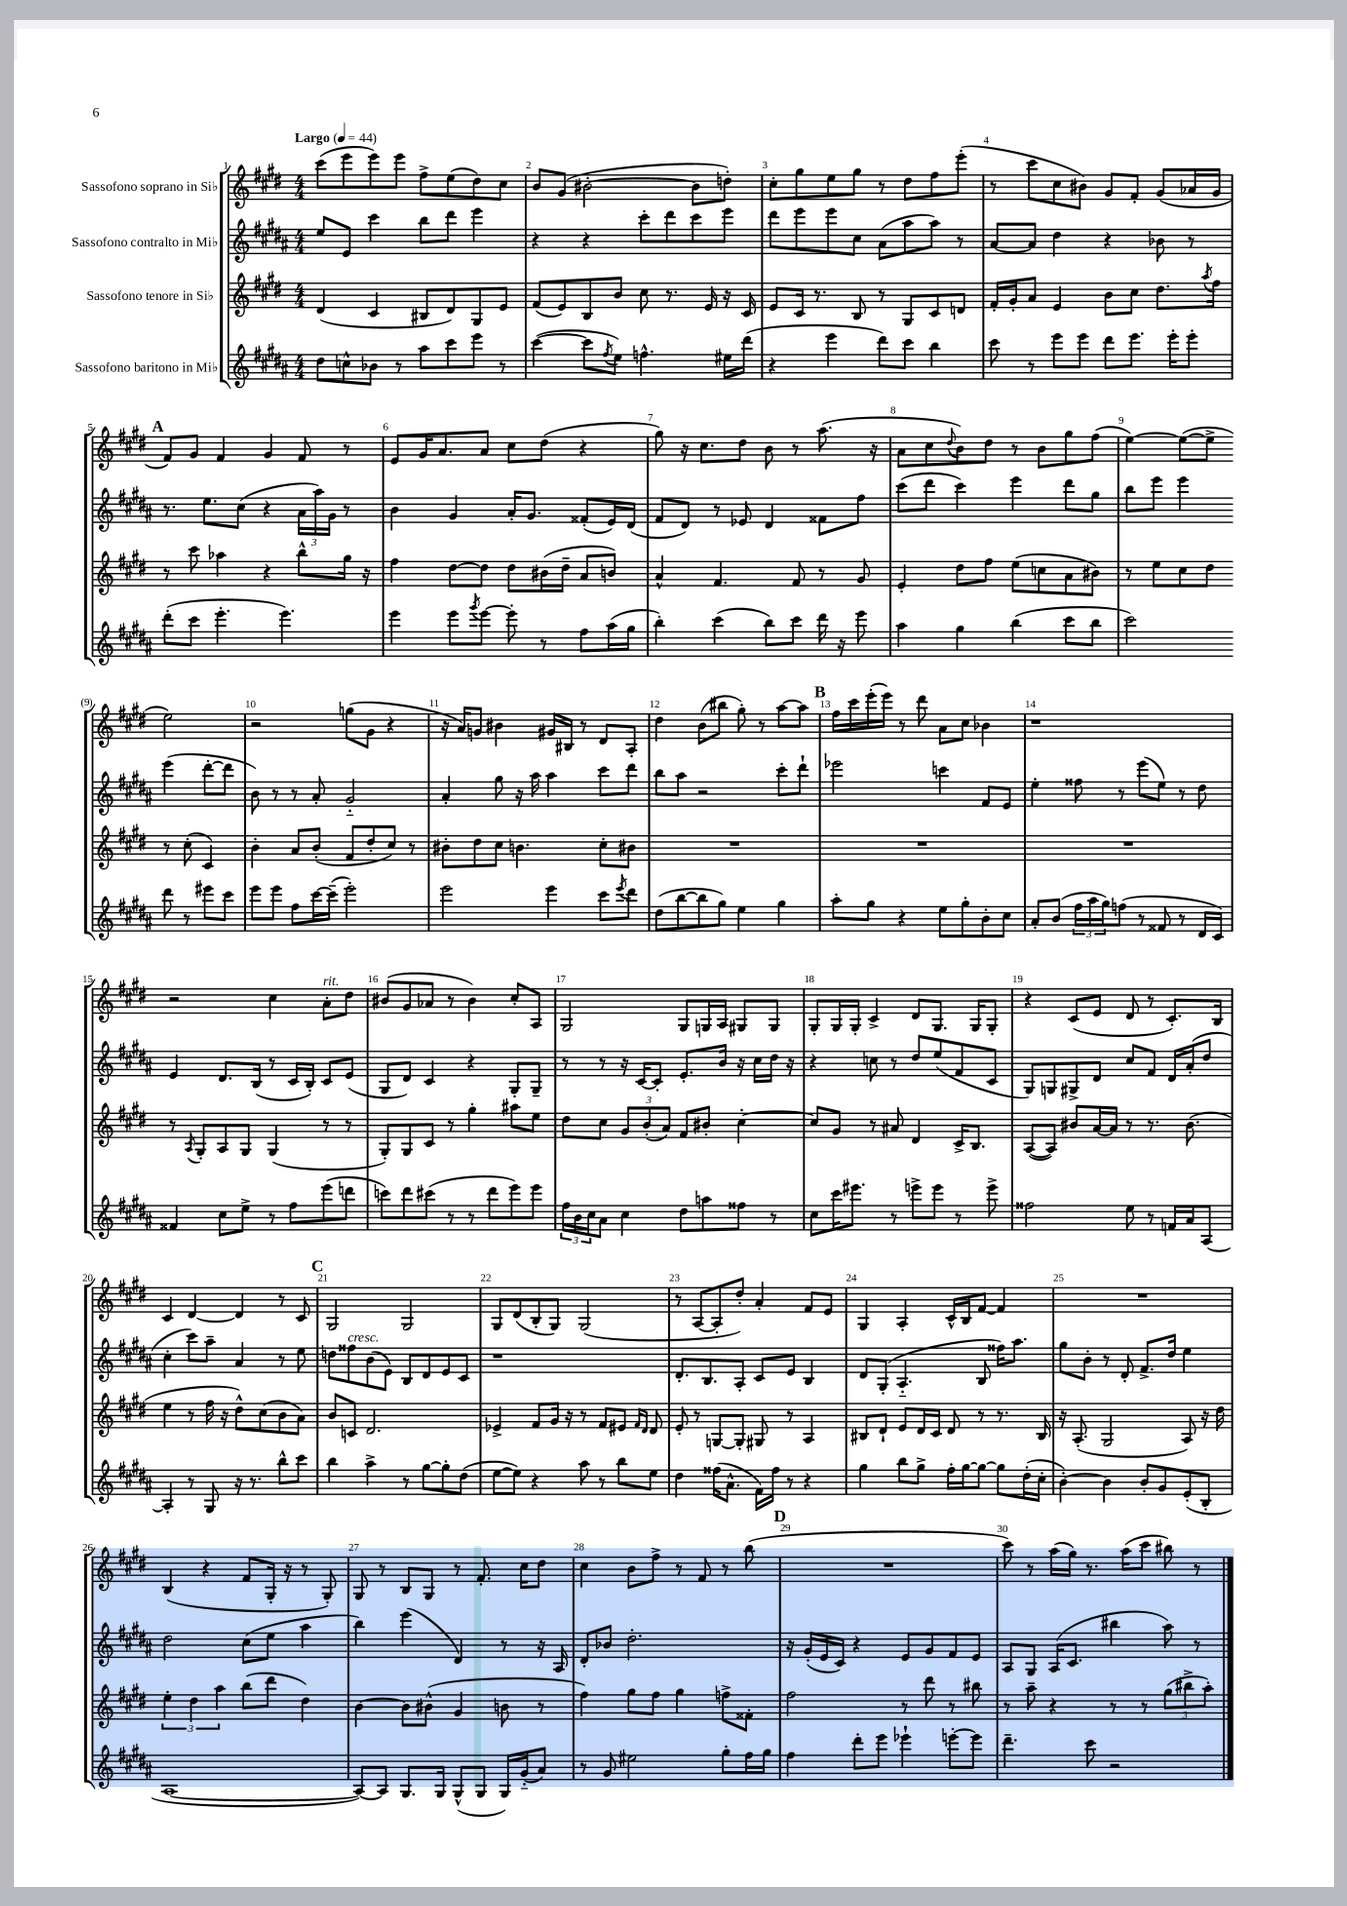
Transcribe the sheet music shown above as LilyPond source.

<<
\new StaffGroup <<
\new Staff = "s0" \with { instrumentName = "Sassofono soprano in Sib" } {
    \clef treble \key e \major \numericTimeSignature \time 4/4 \tempo "Largo" 4 = 44
    cis'''8( e'''8 e'''8) e'''8 fis''8-> e''8( dis''8) cis''8 |
    b'8 gis'8( bis'2~-. bis'8 d''8-.) |
    cis''8-. gis''8 e''8 gis''8 r8 dis''8 fis''8 e'''8-.( |
    r8 cis'''8 cis''8 bis'8) gis'8 fis'8-. gis'8( aes'16 gis'16 |
    \mark \markup { \bold "A" } fis'8) gis'8 fis'4 gis'4 fis'8 r8 |
    e'8 gis'16 a'8. a'8 cis''8 dis''8( r4 |
    gis''8) r16 cis''8. dis''8 b'8 r8 a''8.( r16 |
    a'8 cis''8 \appoggiatura { dis''8 } b'8) dis''8 r8 b'8 gis''8 fis''8( |
    e''4~) e''8~( e''8-> e''2) |
    r2 g''8( gis'8 r4 |
    r16 a'16) g'8 bis'4 gis'16 bis16 r8 dis'8 a8-. |
    dis''4 b'8( bis''8 gis''8-.) r8 a''8~ a''8 |
    \mark \markup { \bold "B" } fis''16 cis'''16 e'''16-.( e'''16) r8 dis'''8 a'8 cis''8 bes'4 |
    r1 |
    r2 cis''4 a'8-.^\markup { \italic "rit." } dis''8 |
    bis'8( gis'8 aes'8 r8 bis'4) cis''8-. a8 |
    gis2 gis8 g16 a16 gis8 gis8 |
    gis8-. gis16 gis16-. cis'4-> dis'8 gis8. gis16 gis8-. |
    r4 cis'8( e'8 dis'8 r8 cis'8.-.) b16 |
    cis'4 dis'4~ dis'4 r8 cis'8 |
    \mark \markup { \bold "C" } gis2 gis2 |
    gis8 dis'8( b8-. gis8) gis2( |
    r8 a8~ a8-. dis''8-.) a'4-. fis'8 e'8 |
    gis4 a4-. cis'16-^ b16 fis'8~ fis'4 |
    R1 |
    b4( r4 fis'8 gis16-. r16 r8 gis8-.) |
    gis8 r8 b8 gis8 r8 fis'8.-. cis''16 dis''8 |
    cis''4 b'8 fis''8-> r8 fis'8 r8 b''8( |
    \mark \markup { \bold "D" } R1 |
    cis'''8) r8 a''16( gis''16) r8. a''16( cis'''8 bis''8) r8 \bar "|." |
}
\new Staff = "s1" \with { instrumentName = "Sassofono contralto in Mib" } {
    \clef treble \key b \major \numericTimeSignature \time 4/4
    e''8 e'8 cis'''4 b''8 dis'''8 e'''4 |
    r4 r4 cis'''8-. dis'''8 cis'''8 e'''8 |
    dis'''8 e'''8 e'''8 cis''8 ais'8( ais''8 ais''8) r8 |
    ais'8~ ais'8 dis''4 r4 bes'8 r8 |
    \mark \markup { \bold "A" } r8. e''8. cis''8( r4 \tuplet 3/2 { ais'16 ais''16) gis'16 } r8 |
    b'4 gis'4 ais'16-. gis'8. fisis'8-.( e'16) dis'16( |
    fis'8 dis'8) r8 ees'8 dis'4 fisis'8 fis''8 |
    cis'''8( dis'''8 cis'''4) e'''4 dis'''8 gis''8 |
    b''8 e'''8 e'''4 e'''4( dis'''8~-. dis'''8 |
    b'8) r8 r8 ais'8-. gis'2-_ |
    ais'4-. gis''8 r16 ais''16 ais''4 cis'''8 dis'''8 |
    b''8 ais''8 r2 cis'''8-. dis'''8-! |
    \mark \markup { \bold "B" } ees'''2 c'''4 fis'8 e'8 |
    e''4-. fisis''8 r8 e'''8( e''8) r8 dis''8 |
    e'4 dis'8. b16( r8 cis'16 b16-.) cis'8 e'8( |
    gis8 dis'8) cis'4 r4 gis8-. gis8-- |
    r8 r8 r16 cis'16~ cis'8-. e'8.-. b'16 r16 cis''16 dis''16 r16 |
    r4 c''8 r8 dis''8 e''8( fis'8 cis'8 |
    gis8) g8 gis8-> dis'8 cis''8 fis'8 dis'16 ais'16-.( dis''8 |
    cis''4-. cis'''8) ais''8-- ais'4 r8 e''8 |
    \mark \markup { \bold "C" } d''8 fisis''8^\markup { \italic "cresc." } b'8( e'8) b8 dis'8 e'8 cis'8 |
    r1 |
    dis'8.-. b8. ais8-. cis'8 e'8 b4 |
    dis'8 gis8-.( ais4.-_ b8 fisis''16) ais''8. |
    gis''8 b'8-. r8 dis'8-. fis'8.-> dis''16 e''4 |
    dis''2 cis''8( e''8 ais''4 |
    b''4) e'''4( dis'4) r8 r16 ais16 |
    dis'8-. bes'8 dis''2.-. |
    \mark \markup { \bold "D" } r16 gis'16-.( e'16 cis'16) r4 e'8 gis'8 fis'8 e'8 |
    ais8 gis8 ais16( cis'8. bis''4 ais''8) r8 \bar "|." |
}
\new Staff = "s2" \with { instrumentName = "Sassofono tenore in Sib" } {
    \clef treble \key e \major \numericTimeSignature \time 4/4
    dis'4( cis'4 bis8 dis'8) gis8 e'8 |
    fis'8( e'8) b8 b'8 cis''8 r8. e'16 r16 cis'16 |
    e'8 cis'16 r8. b8 r8 gis8 cis'8 d'8 |
    fis'16-. gis'16-. a'8 e'4 b'8 cis''8 dis''8. \acciaccatura { a''8 } fis''16 |
    \mark \markup { \bold "A" } r8 cis'''8 aes''4 r4 b''8-^ gis''16 r16 |
    fis''4 dis''8~ dis''8 dis''8 bis'16( dis''16-- a'8 b'8) |
    a'4-^ fis'4. fis'8 r8 gis'8 |
    e'4-. dis''8 fis''8 e''8( c''8 a'8 bis'8) |
    r8 e''8 cis''8 dis''8 r8 cis''8-.( cis'4) |
    b'4-. a'8 b'8-.( fis'8 dis''8-. cis''8) r8 |
    bis'8-. dis''8 cis''8 b'4. cis''8-. bis'8 |
    R1 |
    \mark \markup { \bold "B" } R1 |
    R1 |
    r8 \acciaccatura { a8 } gis8-. a8 gis8 gis4( r8 r8 |
    gis8-.) gis8 cis'8 r8 gis''4-. ais''8 e''8 |
    dis''8 cis''8 \tuplet 3/2 { gis'8 b'8-.( a'8) } fis'8 bis'8-. cis''4~-. |
    cis''8 gis'8 r8 ais'8 dis'4 cis'16-> b8. |
    a8~( a8) bis'8 a'16~ a'16 r8 r8. bis'8.( |
    e''4 r8 fis''16 r16 dis''8-^) cis''8( b'8 a'8) |
    \mark \markup { \bold "C" } b'8 c'8 dis'2. |
    ees'4-> fis'8 gis'16 r16 r8 fis'8 eis'8 \grace { fis'16 dis'16 } dis'8 |
    e'8-. r8 g8~ g8-. gis8 r8 a4 |
    bis8 dis'8-! e'8 dis'16 cis'16 dis'8 r8 r8. bis16 |
    r16 a8.-.( gis2 a8) r16 dis''16 |
    \tuplet 3/2 { e''4-. dis''4 a''4 } b''8( dis'''8 dis''4) |
    b'4~ b'8 bis'8-^( gis'4 b'8 r8 |
    fis''4) gis''8 fis''8 gis''4 f''8-> fisis'8-. |
    \mark \markup { \bold "D" } fis''2 r8 dis'''8 r8 bis''8 |
    r8 a''8-- r4 r8 r8 \tuplet 3/2 { gis''8( bis''8-> a''8-.) } \bar "|." |
}
\new Staff = "s3" \with { instrumentName = "Sassofono baritono in Mib" } {
    \clef treble \key b \major \numericTimeSignature \time 4/4
    dis''8 c''8-^ bes'8 r8 ais''8 cis'''8 e'''8 r8 |
    cis'''4~( cis'''8 \acciaccatura { fis''8 } e''8) f''4.-^ eis''16 dis'''16( |
    r4 e'''4 dis'''8) cis'''8 b''4 |
    cis'''8 r8 e'''8 e'''8 dis'''8 e'''8. e'''16-. e'''8-. |
    \mark \markup { \bold "A" } dis'''8-.( cis'''8 e'''4.-. e'''4.) |
    e'''4 e'''8 \acciaccatura { gis'''8 } e'''8~ e'''8-. r8 fis''8 ais''16( gis''16 |
    b''4-.) cis'''4( b''8) cis'''8 dis'''16 r16 e'''8 |
    ais''4 gis''4 b''4( cis'''8 b''8 |
    cis'''2) dis'''8 r8 eis'''8 cis'''8 |
    e'''8 e'''8 fis''8 cis'''16~ cis'''16--( e'''2-.) |
    e'''2 e'''4 cis'''8 \acciaccatura { e'''8 } dis'''8 |
    dis''8( b''8~ b''8 gis''8) e''4 gis''4 |
    \mark \markup { \bold "B" } ais''8-. gis''8 r4 e''8 gis''8-. b'8-. cis''8 |
    ais'8-. b'8( \tuplet 3/2 { fis''16 ais''16 gis''16) } f''8( r8 fisis'8 r8 dis'16 cis'16) |
    fisis'4 cis''8 e''8-> r8 fis''8 e'''8( d'''8 |
    c'''8) dis'''8 cis'''8( r8 r8 dis'''8 e'''8) e'''8 |
    \tuplet 3/2 { fis''16 b'16 cis''16 } ais'8 cis''4 dis''8 a''8 fisis''8 r8 |
    cis''8 cis'''16 eis'''8. r8 e'''8-> e'''8 r8 e'''8-> |
    fisis''2 e''8 r8 f'16 ais'16 ais8~ |
    ais4-. r8 gis8 r16 r8. b''8-^ cis'''8 |
    \mark \markup { \bold "C" } b''4 ais''4-> r8 gis''8~ gis''8-. dis''8( |
    e''8~ e''8) r4 ais''8 r8 b''8 e''8 |
    dis''4 fisis''16( ais'8.-^ fis'16) fisis''16 r8 r4 |
    gis''4 b''8 gis''8-> fis''16-. gis''16~ gis''8~ gis''8 dis''16-.( cis''16-. |
    b'4~-.) b'4 b'8-. gis'8 e'8-.( b8-. |
    ais1~ |
    ais8~) ais8 gis8. gis16 gis8-^( gis8 gis16) gis'16-_( ais'8) |
    r8 gis'8 eis''2 gis''8-. fis''16 gis''16 |
    \mark \markup { \bold "D" } fis''4 dis'''8-. e'''8 ees'''4-! e'''8~-. e'''8 |
    dis'''4.-- cis'''8 r2 \bar "|." |
}
>>
>>
\layout { \context { \Score \override BarNumber.break-visibility = ##(#f #t #t) barNumberVisibility = #all-bar-numbers-visible } }
